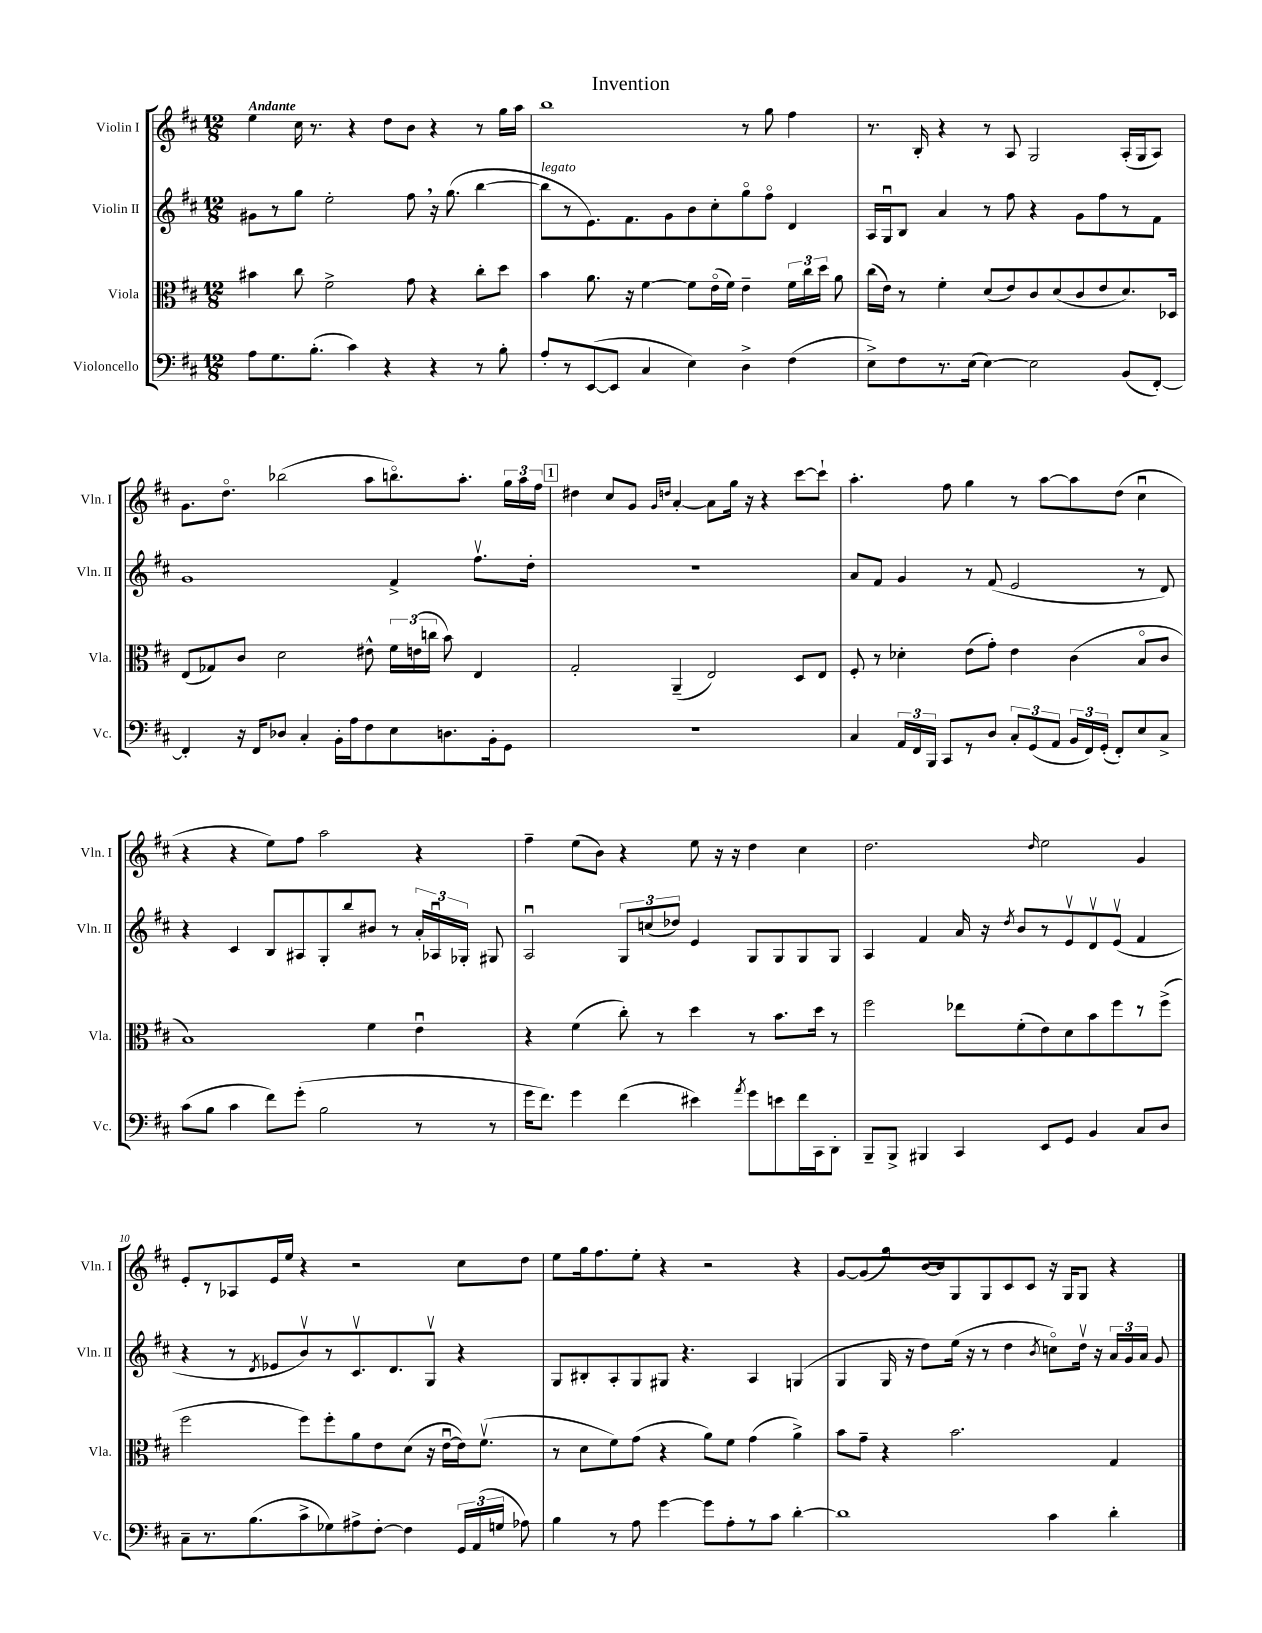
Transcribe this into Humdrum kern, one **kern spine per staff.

**kern	**kern	**kern	**kern
*part4	*part3	*part2	*part1
*staff4	*staff3	*staff2	*staff1
*I"Violoncello	*I"Viola	*I"Violin II	*I"Violin I
*I'Vc.	*I'Vla.	*I'Vln. II	*I'Vln. I
*clefF4	*clefC3	*clefG2	*clefG2
*k[f#c#]	*k[f#c#]	*k[f#c#]	*k[f#c#]
*M12/8	*M12/8	*M12/8	*M12/8
=1	=1	=1	=1
!	!	!	!LO:TX:a:B:t=Andante
8A\L	4b#X\	8g#X\L	4ee\
8.G\	.	8r	.
.	8cc#\	8gg\J	16cc#\
(8.B'\J	.	.	8.r
.	2f#^\	2ee'\	.
4c#\)	.	.	4r
4r	.	.	8dd\L
.	8g\	8ff#,\	8b\J
4r	4r	16r	4r
.	.	(8.gg\	.
8r	8cc#'\L	[4bb\	8r
8B'\	8dd\J	.	16gg\LL
.	.	.	16aa\JJ
=2	=2	=2	=2
!	!	!LO:TX:a:i:t=legato	!
8A'/L	4b\	8bb\L]	1bb
8r	.	8r	.
([8EE/	8.a\	8.e\)	.
8EE/J]	.	.	.
.	16r	8.f#\	.
4C#/	[4f#\	.	.
.	.	8g\	.
4E\)	8f#\L]	8b\	.
.	(16e\L	8cc#'\	.
.	16f#\JJ)	.	.
4D^\	4e~\	8gg\	8r
.	.	8ff#\J	8gg\
(4F#\	24f#\LL	4d/	4ff#\
.	24cc#\	.	.
.	24dd\JJ	.	.
.	8a\	.	.
=3	=3	=3	=3
8E^\L)	(16cc#\LL	16A/LL	8.r
.	16e\JJ)	16Gu/J	.
8F#\	8r	8B/J	.
.	.	.	16B'/
8.r	4f#'\	4a/	4r
(16E\Jk	.	.	.
[4E\)	(8d/L	8r	8r
.	8e/)	8ff#\	8A/
2E\]	8c#/	4r	2G/
.	(8d/	.	.
.	8c#/	8g\L	.
.	8e/	8ff#\	.
(8BB/L	8.d/)	8r	(16A'/LL
.	.	.	16G/J
[8FF#'/J)	.	8f#\J	8A/J)
.	16D-X/Jk	.	.
!!LO:LB:g=z
=4	=4	=4	=4
4FF#'/]	(8E/L	1g	8.g\L
.	8G-X/)	.	.
.	.	.	8.dd\J
16r	8c#/J	.	.
16FF#/KL	.	.	.
8D-X/J	2d\	.	(2bb-X\
4C#'/	.	.	.
16BB'\LL	.	.	.
16A\J	.	.	.
8F#\	8e#X^^\	.	8aa\L
8E\	24f#\LL	4f#^/	8.bbn\)
.	(24en\	.	.
.	24ccn\JJ	.	.
8.Dn\	8b\)	.	.
.	.	.	8.aa'\J
.	4E/	8.ff#v\L	.
16BB'\k	.	.	.
8GG\J	.	.	24gg\LL
.	.	.	24aa\
.	.	16dd'\Jk	.
.	.	.	24ff#\JJ
!!LO:REH:place=s1:t=1
=5	=5	=5	=5
1.r	2G'/	1.r	4dd#X\
.	.	.	8cc#/L
.	.	.	8g/J
.	.	.	16qqg/LL
.	.	.	16qqddn/JJ
.	(4AA~/	.	[4a'/
.	2E/)	.	8a\L]
.	.	.	16gg\Jk
.	.	.	16r
.	.	.	4r
.	8D/L	.	[8ccc#\L
.	8E/J	.	8ccc#`\J]
=6	=6	=6	=6
4C#/	8F#'/	8a/L	4.aa'\
.	8r	8f#/J	.
24AA/LL	4d-X'\	4g/	.
24FF#/	.	.	.
24BBB/JJ	.	.	.
8CC#/L	.	.	8ff#\
8r	(8e\L	8r	4gg\
8D/J	8g'\J)	(8f#/	.
12C#'/L	4e\	2e/	8r
(12GG/	.	.	.
.	.	.	[8aa\L
12AA/J	.	.	.
24BB/LL	(4c#\	.	8aa\]
24FF#/)	.	.	.
(24GG'/JJ	.	.	.
8FF#'/L)	.	.	(8dd\J
8E/	8B/L	8r	4cc#u\
8C#^/J	8c#/J	8d/)	.
!!LO:LB:g=z
=7	=7	=7	=7
(8c#\L	1B)	4r	4r
8B\J	.	.	.
4c#\	.	4c#/	4r
8f#\L)	.	8B/L	8ee\L)
(8g'\J	.	8A#X/	8ff#\J
2B\	.	8G'/	2aa\
.	.	8bb/	.
.	4f#\	8b#X/J	.
.	.	8r	.
8r	4eu\	24a'/LL	4r
.	.	24A-Xu/	.
.	.	24G-X'/JJ	.
8r	.	8G#X/	.
=8	=8	=8	=8
16g\KL	4r	2Au/	4ff#~\
8.f#\J)	.	.	.
4g\	(4f#\	.	(8ee\L
.	.	.	8b\J)
(4f#\	8cc#'\)	12G/L	4r
.	.	(12ccn/	.
.	8r	.	.
.	.	12dd-X/J)	.
4e#X\)	4dd\	4e/	8ee\
.	.	.	16r
.	.	.	16r
8qa/	.	.	.
8g\L	8r	8G/L	4dd\
8en\	8.b\L	8G/	.
16f#\L	.	8G/	4cc#\
16CC#\J	16dd\Jk	.	.
8DD'\J	8r	8G/J	.
=9	=9	=9	=9
8BBB~/L	2ff#\	4A/	2.dd\
8BBB^/J	.	.	.
4BBB#X/	.	4f#/	.
4CC#/	8ee-X\L	16a/	.
.	.	16r	.
.	.	8qdd/	.
.	(8f#'\	8b/L	.
.	.	.	16qqdd/
8EE/L	8e\)	8r	2ee\
8GG/J	8d\	8ev/	.
4BB/	8b\	8dv/	.
.	8ff#\	(8ev/J	.
8C#/L	8r	4f#/	4g/
8D/J	(8ff#^\J	.	.
!!LO:LB:g=z
=10	=10	=10	=10
8C#~\L	2ff#\	4r	8e'/L
8.r	.	.	8r
.	.	8r	8A-X/
(8.B\	.	.	.
.	.	8qd/	.
.	.	8e-X/L	16e/L
.	.	.	16ee/JJ
8c#^\	8ff#\L)	8bv/)	4r
8G-X\)	8ff#'\	8r	.
8A#X^\	8a\	8.c#v/	2r
[8F#'\J	8e\	.	.
.	.	8.d/	.
4F#\]	(8d\J	.	.
.	16r	8Gv/J	.
.	[16eu\LL	.	.
24GG/LL	16e\J])	4r	8cc#\L
(24AA/	.	.	.
.	(8.f#v\J	.	.
24Gn/JJ	.	.	.
8A-X\)	.	.	8dd\J
=11	=11	=11	=11
4B\	8r	8G/L	8ee\L
.	8d\L	8B#X'/	16gg\k
.	.	.	8.ff#\
8r	8f#\)	8A'/	.
8A\	(8g\J	8G/	8ee'\J
[4g\	4r	8G#X/J	4r
.	.	4.r	.
8g\L]	8a\L)	.	2r
8A'\	8f#\J	.	.
8r	(4g\	4A/	.
8c#\J	.	.	.
[4d'\	4a^\)	(4Gn/	4r
=12	=12	=12	=12
1d]	8b\L	4G/	[8g/L
.	8g~\J	.	(8g/]
.	4r	16G/	8gg~/)
.	.	16r	.
.	.	8dd\L)	[16b/L
.	.	.	16b/J]
.	2.b\	(16ee\Jk	8G/
.	.	16r	.
.	.	8r	8G/
.	.	4dd\	8c#/
.	.	.	8c#/J
.	.	8qb/	.
4c#\	.	8ccn\L)	16r
.	.	.	16G/KL
.	.	16ddv\Jk	8G/J
.	.	16r	.
4d'\	4G/	24a/LL	4r
.	.	24g/	.
.	.	24a/JJ	.
.	.	8g/	.
==	==	==	==
*-	*-	*-	*-
